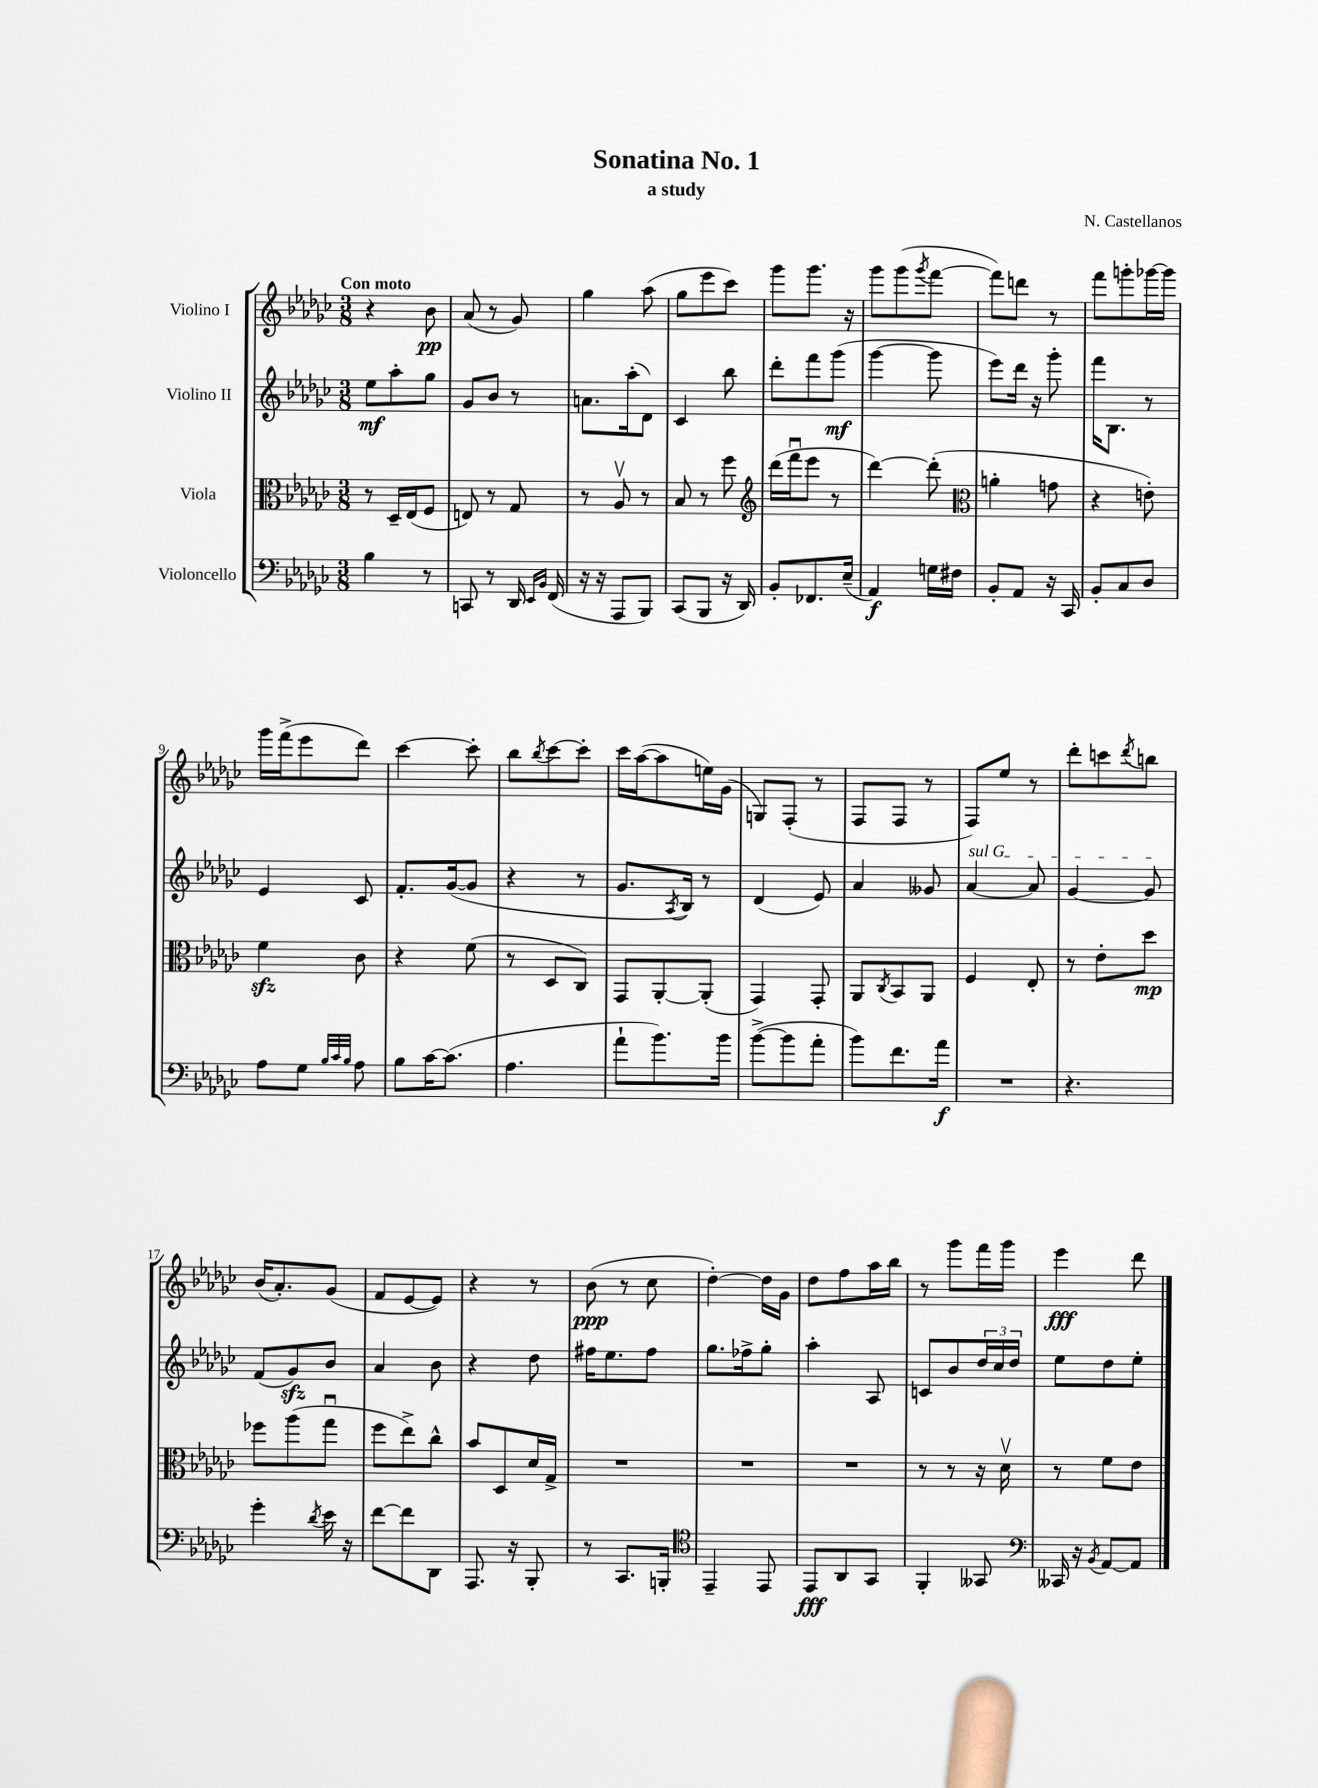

**kern	**kern	**kern	**kern
*staff4	*staff3	*staff2	*staff1
*clefF4	*clefC3	*clefG2	*clefG2
*k[b-e-a-d-g-c-]	*k[b-e-a-d-g-c-]	*k[b-e-a-d-g-c-]	*k[b-e-a-d-g-c-]
*M3/8	*M3/8	*M3/8	*M3/8
4B-	8r	8ee-	4r
.	16D-~	8aa-'	.
.	(16E-	.	.
8r	8F	8gg-	8b-
=	=	=	=
8CC	8E)	8g-	(8a-
8r	8r	8b-	8r
16DD-	8G-	8r	8g-)
16qqEE-	.	.	.
16qqBB-	.	.	.
(16FF	.	.	.
=	=	=	=
16r	8r	8.a	4gg-
16r	.	.	.
8AAA-	8A-v	.	.
.	.	(16aa-'	.
8BBB-)	8r	8d-)	(8aa-
=	=	=	=
(8CC-	8B-	4c-	8gg-
8BBB-	8r	.	8eee-
16r	8ff	8bb-	8ccc-)
16DD-)	.	.	.
=	=	=	=
*	*clefG2	*	*
8BB-'	(16ddd-	8ddd-'	8ggg-
.	16fffu	.	.
8.FF-	8eee-	8fff	8.ggg-
.	8r	(8ggg-	.
(16E-~	.	.	16r
=	=	=	=
4AA-)	[4ddd-)	[4ggg-	8ggg-
.	.	.	(8ggg-
.	.	.	8qggg-
16G	(8ddd-']	8ggg-]	[8fff
16F#	.	.	.
=	=	=	=
*	*clefC3	*	*
8BB-'	4a'	8eee-)	8fff])
8AA-	.	16ddd-	8ddd
.	.	16r	.
16r	8g	8ggg-'	8r
16CC-	.	.	.
=	=	=	=
8BB-'	4r	16fff	8fff
.	.	8.B-	.
8C-	.	.	8ggg'
8D-	8e')	8r	[16ggg-
.	.	.	16ggg-]
=	=	=	=
8A-	4f	4e-	16ggg-
.	.	.	(16fff^
8G-	.	.	8eee-
32qqB-	.	.	.
32qqc-	.	.	.
32qqB-	.	.	.
8A-	8c-	8c-	8ddd-)
=	=	=	=
8B-	4r	8.f'	[4ccc-
[16c-	.	.	.
(8.c-]	.	([16g-	.
.	(8f	8g-]	8ccc-']
=	=	=	=
4.A-	8r	4r	8bb-
.	.	.	8qbb-
.	8D-	.	[8ccc-
.	8C-)	8r	8ccc-']
=	=	=	=
8a-`	8GG-	8.g-	16ccc-
.	.	.	([16aa-
8.b-)	[8AA-'	.	8aa-]
.	.	8qA-	.
.	.	16B-)	.
.	(8AA-']	8r	16ee)
16b-	.	.	(16g-
=	=	=	=
([8b-^	4GG-)	(4d-	8G)
8b-]	.	.	(8F'
8a-'	8GG-'	8e-)	8r
=	=	=	=
8b-)	8AA-	4a-	8F
.	8qC-	.	.
8.f	8BB-	.	8F
.	8AA-	8g--	8r
16a-	.	.	.
=	=	=	=
4.r	4F	[4a-	8F)
.	.	.	8ee-
.	8E-'	8a-]	8r
=	=	=	=
4.r	8r	[4g-	8ddd-'
.	8e-'	.	8ccc
.	.	.	8qddd-
.	8dd-	8g-]	8bb
=	=	=	=
4g-'	8ff-	(8f	(16b-
.	.	.	8.a-')
.	(8aa-	8g-)	.
8qd-	.	.	.
16e-	8gg-u	8b-	(8g-
16r	.	.	.
=	=	=	=
[8f	8ff	4a-	8f
8f]	8ee-^)	.	[8e-
8DD-	8cc-^^	8b-	8e-])
=	=	=	=
8.AAA-	8b-	4r	4r
.	8D-	.	.
16r	.	.	.
8BBB-'	16d-	8dd-	8r
.	16G-^	.	.
=	=	=	=
8r	4.r	16ff#	(8b-
.	.	8.ee-	.
8.CC-	.	.	8r
.	.	8ff#	8cc-
16BBB'	.	.	.
=	=	=	=
*clefC4	*	*	*
4EE-~	4.r	8.gg-	[4dd-')
.	.	16ff-^	.
8EE-	.	8gg-'	16dd-]
.	.	.	16g-
=	=	=	=
8EE-	4.r	4aa-'	8dd-
8AA-	.	.	8ff
8GG-	.	8A-	16aa-
.	.	.	16bb-
=	=	=	=
4FF'	8r	8c	8r
.	8r	8b-	8ggg-
8GG--	16r	24dd-	16fff
.	.	24cc-	.
.	16d-v	.	16ggg-
.	.	24dd-	.
=	=	=	=
*clefF4	*	*	*
16CC--	8r	8ee-	4eee-
16r	.	.	.
8qBB-	.	.	.
[8AA-	8f	8dd-	.
8AA-]	8e-	8ee-'	8ddd-
==	==	==	==
*-	*-	*-	*-
